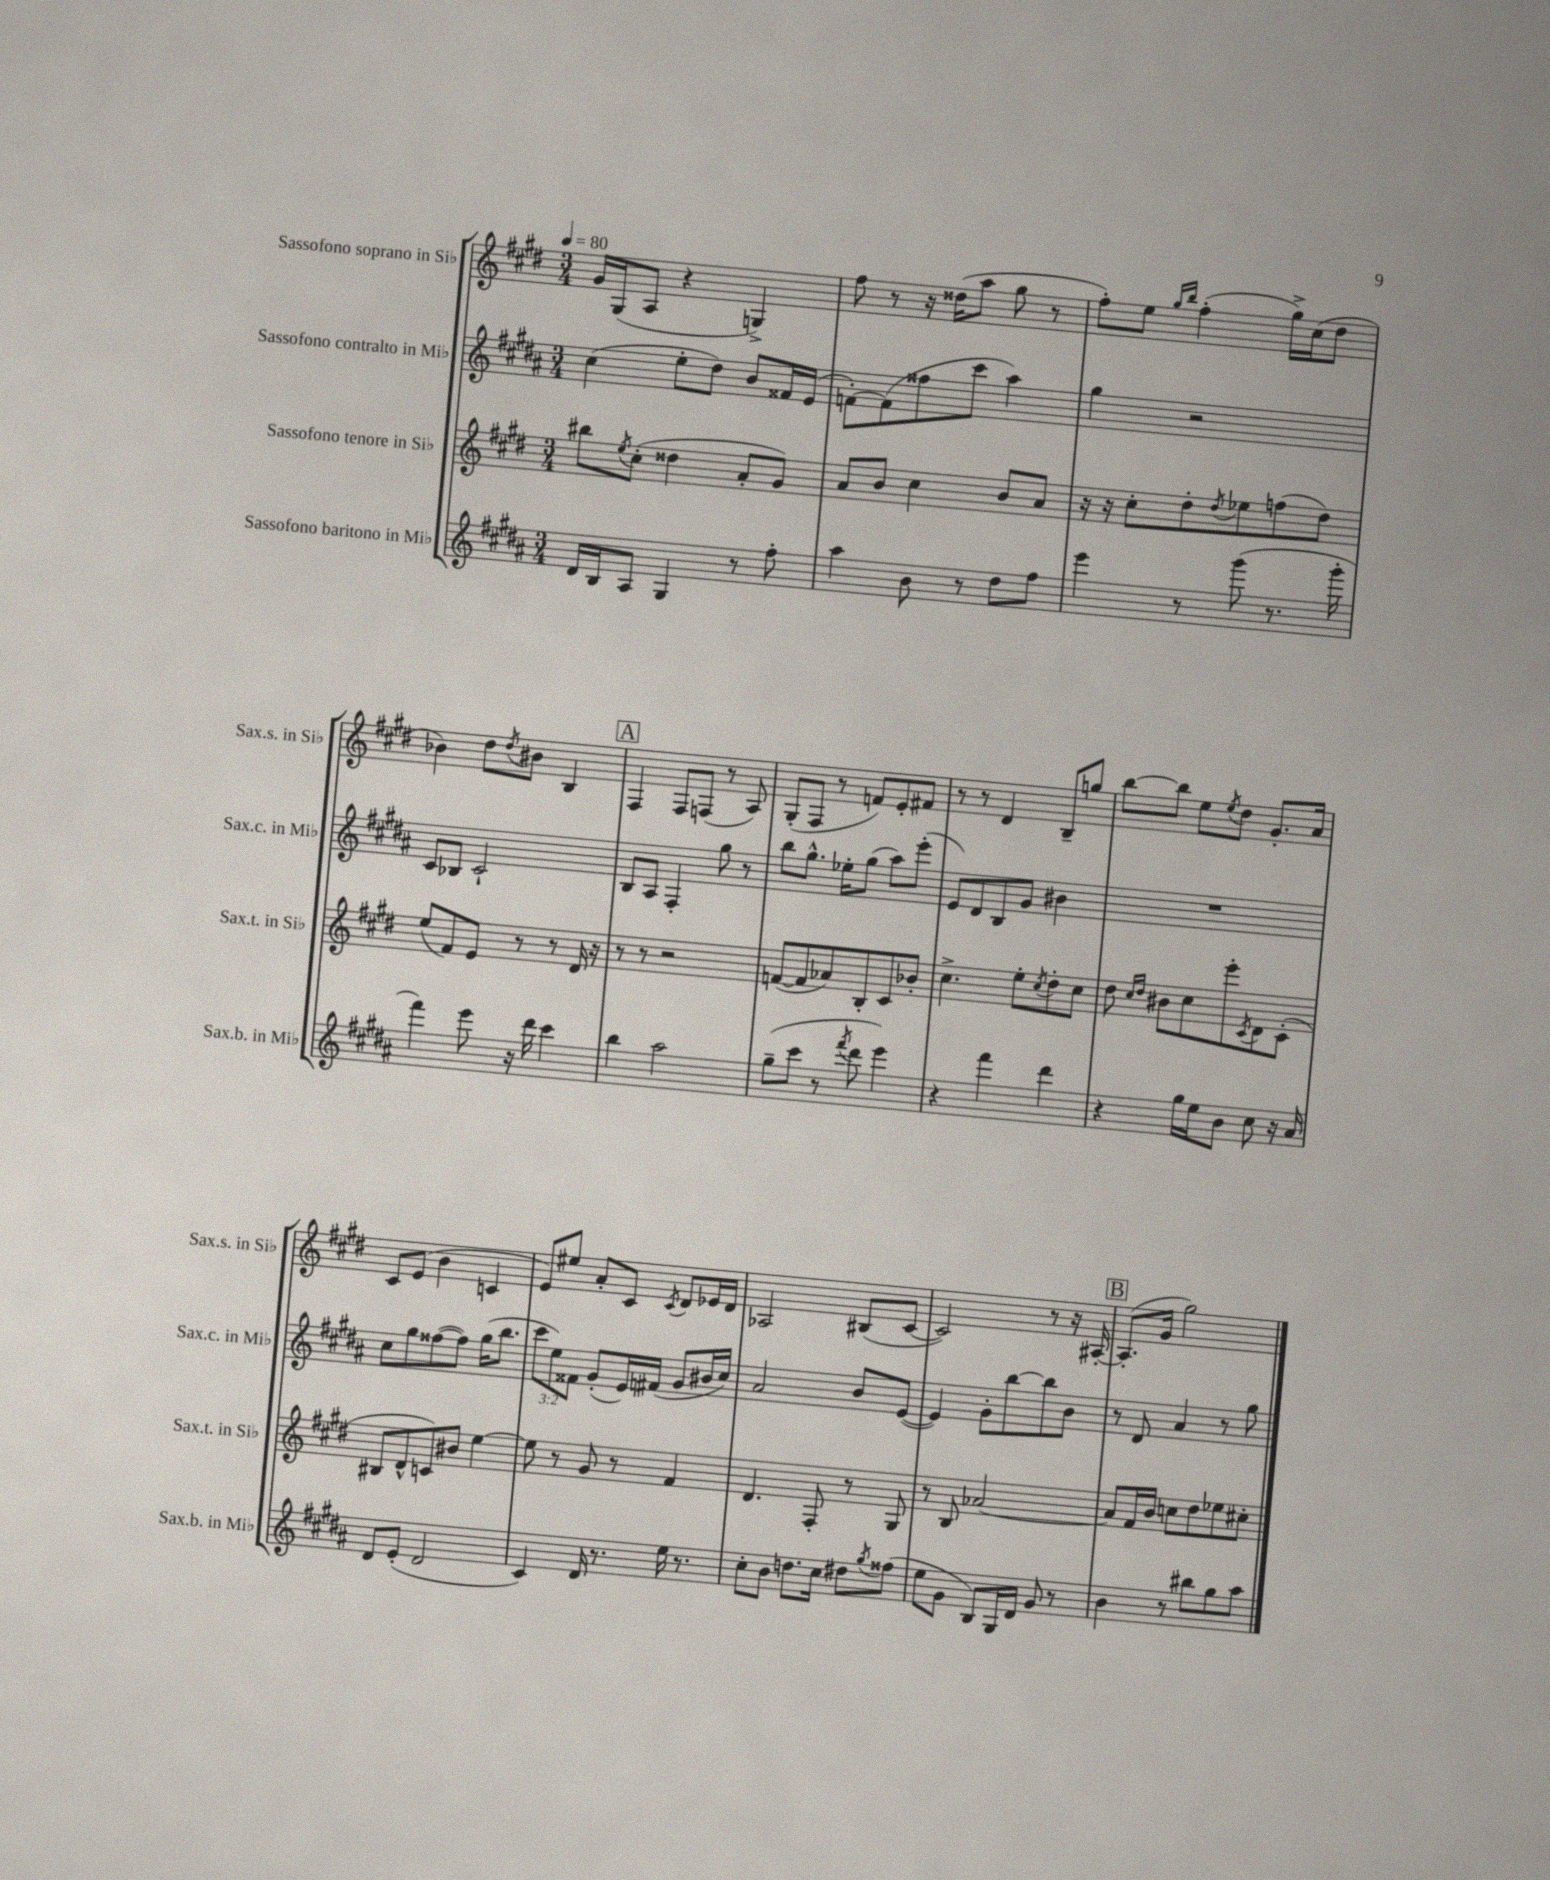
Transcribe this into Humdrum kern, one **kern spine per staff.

**kern	**kern	**kern	**kern
*part4	*part3	*part2	*part1
*staff4	*staff3	*staff2	*staff1
*I"Sassofono baritono in Mi♭	*I"Sassofono tenore in Si♭	*I"Sassofono contralto in Mi♭	*I"Sassofono soprano in Si♭
*I'Sax.b. in Mi♭	*I'Sax.t. in Si♭	*I'Sax.c. in Mi♭	*I'Sax.s. in Si♭
*clefG2	*clefG2	*clefG2	*clefG2
*k[f#c#g#d#a#]	*k[f#c#g#d#]	*k[f#c#g#d#a#]	*k[f#c#g#d#]
*M3/4	*M3/4	*M3/4	*M3/4
*MM80	*MM80	*MM80	*MM80
=1	=1	=1	=1
16d#/LL	8bb#X\L	(4cc#\	16g#/LL
16B/J	.	.	(16G#/J
.	8qee/	.	.
8A#/J	(8cc#'\J	.	8A/J
4G#/	4dd##X\	8ee'\L	4r
.	.	8dd#\J)	.
8r	8a'/L	8b/L	4Gn^/)
8ff#'\	8g#/J)	16f##X/L	.
.	.	(16e/JJ	.
=2	=2	=2	=2
4aa#\	8a/L	[8fn'\L)	8ff#\
.	8b/J	(8f\]	8r
8b\	4cc#\	8ff##X\	16r
.	.	.	(16dd##X\KL
8r	.	8ccc#\J	8aa\J
8dd#\L	8b/L	4aa#\)	8gg#\
8ff#\J	8a/J	.	8r
=3	=3	=3	=3
4eee\	16r	4gg#\	8ff#'\L)
.	16r	.	.
.	8cc#'\L	.	8ee\J
.	.	.	16qqgg#/LL
.	.	.	16qqbb/JJ
8r	8dd#'\	2r	(4ff#'\
.	8qdd#/	.	.
(8ggg#\	8ee-X\	.	.
8.r	(8ffn\	.	16gg#^\LL)
.	.	.	(16cc#\J
.	8dd#\J)	.	8dd#\J
16ggg#'\	.	.	.
!!LO:LB:g=z
=4	=4	=4	=4
4fff#\)	(8ee/L	8c#/L	4b-X\)
.	8f#/)	8B-X/J	.
8eee\	8e/J	2c#`/	8dd#\L
.	.	.	8qdd#/
16r	8r	.	8b#X\J
16ddd#\	.	.	.
4ccc#\	8r	.	4B/
.	16d#/	.	.
.	16r	.	.
!!LO:REH:place=s1:t=A
=5	=5	=5	=5
4bb\	8r	8B/L	4F#/
.	8r	8A#/J	.
2aa#\	2r	4F#'/	8F#/L
.	.	.	(8Fn/J
.	.	8gg#\	8r
.	.	8r	8A/)
=6	=6	=6	=6
(8gg#~\L	([8fn/L	8bb\L	(8G#'/L
8ccc#\J	8f/]	8.gg#^^\J	8F#/J
8r	8a-X/)	.	8r
.	.	16ee-X'\KL	.
8qfff#/	.	.	.
8ddd#\	8B'/	(8gg#\J	8fn/L)
4eee\)	8c#/	8aa#\L)	8e'/
.	8b-X'/J	(8eee'\J	8f#X/J
=7	=7	=7	=7
4r	4.cc#^\	8e/L)	8r
.	.	8d#/	8r
4fff#\	.	8B/	4d#/
.	8ee'\L	8g#/J	.
.	8qcc#/	.	.
4ddd#\	8dd#'\	4b#X\	8B~/L
.	8cc#\J	.	8ggn/J
=8	=8	=8	=8
4r	8dd#\	2.r	[8bb\L
.	16qqcc#/LL	.	.
.	16qqdd#/JJ	.	.
.	8b#X\L	.	8bb\J]
16gg#\LL	8cc#\	.	8ee\L
16ee\J	.	.	.
.	.	.	8qee/
8b\J	8eee'\	.	8dd#\J
.	8qc#/	.	.
8cc#\	8d#\	.	8.g#'/L
16r	(8c#'\J	.	.
16a#/	.	.	16a/Jk
!!LO:LB:g=z
=9	=9	=9	=9
8d#/L	8B#X/L	8cc#\L	8c#/L
(8e'/J	8d#^^/	8gg#\	(8e/J
2d#/	8cn/)	([8ff##X\	4b\
.	8b#X/J	8ff##\J])	.
.	[4ee\	(16gg#\KL	4cn/
.	.	8.bb\J	.
=10	=10	=10	=10
4c#/)	8ee\]	12ccc#\L	8e/L)
.	.	12ee\)	.
.	8r	.	8ee#X/J
.	.	12f##X\J	.
16d#/	8g#/	(8g#'/L	8a'/L
8.r	.	.	.
.	8r	16e/L)	8c#/J
.	.	(16f#X/JJ	.
.	.	.	8qc#/
16ee\	4f#/	8g#/L	8d#/L
8.r	.	.	.
.	.	16b#X/L	16e-X/L
.	.	16cc#/JJ)	16d#/JJ
=11	=11	=11	=11
8cc#'\L	4.d#/	2a#/	2A-X/
8b\J	.	.	.
8.ddn\L	.	.	.
.	8F#'/	.	.
16cc#\Jk	.	.	.
8dd#X\L	8r	8b/L	(8B#X/L
8qgg#/	.	.	.
(8ff##X\J	8G#/	([8e/J	[8c#/J
=12	=12	=12	=12
8ee\L	8r	4e/])	2c#/])
8g#\J	8B/	.	.
8B/L)	[2a-X/	8g#'\L	.
16G#/L	.	[8bb\	.
16d#/JJ	.	.	.
8g#/	.	8bb\]	8r
8r	.	8b\J	16r
.	.	.	[16A#X'/
!!LO:REH:place=s1:t=B
=13	=13	=13	=13
4b\	8a-/L]	8r	(8.A#'/L]
.	16f#/L	8d#/	.
.	16b/JJ	.	16g#/Jk
8r	8ccn\L	4a#/	2gg#\)
8bb#X\L	8dd#\	.	.
8gg#\	8ee-X\	8r	.
8aa#\J	8cc#X'\J	8gg#\	.
==	==	==	==
*-	*-	*-	*-
